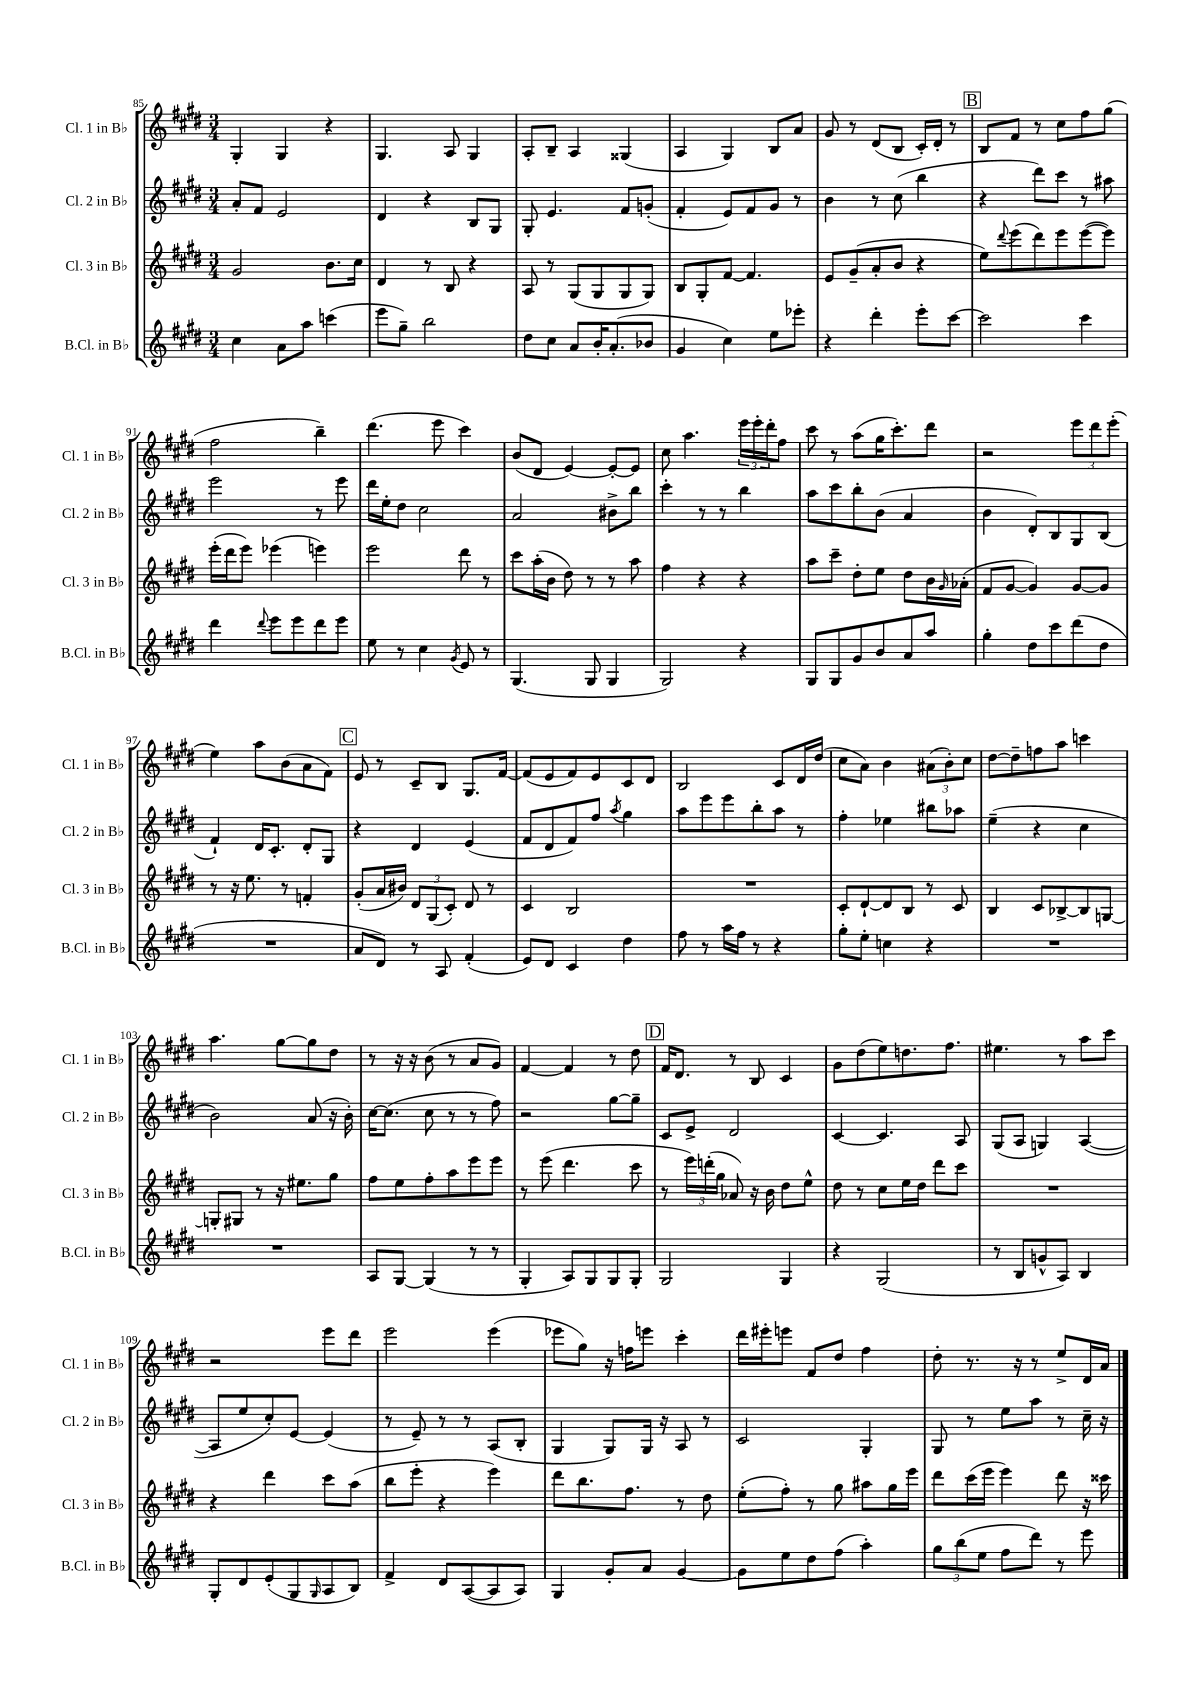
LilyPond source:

<<
\new StaffGroup <<
\new Staff = "s0" \with { instrumentName = "Cl. 1 in Bb" shortInstrumentName = "Cl. 1 in Bb" } {
    \clef treble \key e \major \numericTimeSignature \time 3/4
    gis4-. gis4 r4 |
    gis4. a8 gis4 |
    a8-. b8-- a4 gisis4( |
    a4 gis4) b8 a'8 |
    gis'8 r8 dis'8( b8 cis'16-.) dis'16-. r8 |
    \mark \markup { \box "B" } b8 fis'8 r8 cis''8 fis''8 gis''8( |
    fis''2 b''4--) |
    dis'''4.( e'''8 cis'''4) |
    b'8( dis'8 e'4~) e'8~-. e'8 |
    cis''8 a''4. \tuplet 3/2 { e'''16 e'''16-. dis'''16-. } fis''8 |
    cis'''8 r8 a''8( gis''16 cis'''8.-.) dis'''8 |
    r2 \tuplet 3/2 { e'''8 dis'''8 e'''8-.( } |
    e''4) a''8 b'8( a'8 fis'8) |
    \mark \markup { \box "C" } e'8 r8 cis'8-- b8 gis8. fis'16~ |
    fis'8( e'8 fis'8) e'8 cis'8 dis'8 |
    b2 cis'8 dis'16 dis''16( |
    cis''8 a'8) b'4 \tuplet 3/2 { ais'8( b'8-.) cis''8 } |
    dis''8~ dis''8-- f''8 a''8 c'''4 |
    a''4. gis''8~ gis''8 dis''8 |
    r8 r16 r16 b'8( r8 a'8 gis'8) |
    fis'4~ fis'4 r8 dis''8 |
    \mark \markup { \box "D" } fis'16 dis'8. r8 b8 cis'4 |
    gis'8 dis''8( e''8) d''8. fis''8. |
    eis''4. r8 a''8 cis'''8 |
    r2 e'''8 dis'''8 |
    e'''2 e'''4( |
    ees'''8 gis''8) r16 f''16 e'''8 cis'''4-. |
    dis'''16 eis'''16-. e'''8 fis'8 dis''8 fis''4 |
    dis''8-. r8. r16 r8 e''8-> dis'16 a'16 \bar "|." |
}
\new Staff = "s1" \with { instrumentName = "Cl. 2 in Bb" shortInstrumentName = "Cl. 2 in Bb" } {
    \clef treble \key e \major \numericTimeSignature \time 3/4
    a'8-. fis'8 e'2 |
    dis'4 r4 b8 gis8 |
    gis8-. e'4. fis'8 g'8-.( |
    fis'4-. e'8) fis'8 gis'8 r8 |
    b'4 r8 cis''8( b''4 |
    \mark \markup { \box "B" } r4 dis'''8) cis'''8 r8 ais''8 |
    e'''2 r8 e'''8 |
    dis'''16 e''16-. dis''8 cis''2 |
    a'2 bis'8-> b''8 |
    cis'''4-. r8 r8 b''4 |
    a''8 cis'''8 b''8-. b'8( a'4 |
    b'4 dis'8-.) b8 gis8 b8( |
    fis'4-!) dis'16 cis'8.-. dis'8-. gis8 |
    \mark \markup { \box "C" } r4 dis'4 e'4( |
    fis'8 dis'8 fis'8) fis''8 \acciaccatura { a''8 } gis''4 |
    a''8 e'''8 e'''8 b''8-. a''8 r8 |
    fis''4-. ees''4 bis''8 aes''8 |
    e''4--( r4 cis''4 |
    b'2) a'8( r16 b'16-.) |
    cis''16~ cis''8.( cis''8 r8 r8 fis''8) |
    r2 gis''8~ gis''8-- |
    \mark \markup { \box "D" } cis'8 e'8-> dis'2 |
    cis'4~ cis'4. a8 |
    gis8( a8 g4) a4~( |
    a8 e''8 cis''8-.) e'8~ e'4( |
    r8 e'8--) r8 r8 a8( b8-. |
    gis4 gis8) gis16 r16 a8 r8 |
    cis'2 gis4-. |
    gis8 r8 e''8 a''8 r8 cis''16-- r16 \bar "|." |
}
\new Staff = "s2" \with { instrumentName = "Cl. 3 in Bb" shortInstrumentName = "Cl. 3 in Bb" } {
    \clef treble \key e \major \numericTimeSignature \time 3/4
    gis'2 b'8. cis''16 |
    dis'4 r8 b8 r4 |
    a8 r8 gis8( gis8 gis8 gis8) |
    b8 gis8-. fis'8~ fis'4. |
    e'8 gis'8--( a'8-. b'8 r4 |
    \mark \markup { \box "B" } e''8) \appoggiatura { dis'''8 } e'''8( dis'''8) e'''8 e'''8~( e'''8) |
    e'''16-.( dis'''16 e'''8) ees'''4( e'''4) |
    e'''2 dis'''8 r8 |
    cis'''8 a''16-.( b'16 dis''8) r8 r8 a''8 |
    fis''4 r4 r4 |
    a''8 cis'''8-- dis''8-. e''8 dis''8 b'16 \grace { gis'16 } aes'16-.( |
    fis'8 gis'8~ gis'4) gis'8~ gis'8 |
    r8 r16 e''8. r8 f'4-. |
    \mark \markup { \box "C" } gis'8-.( a'16 bis'16) \tuplet 3/2 { dis'8 gis8( cis'8-.) } dis'8 r8 |
    cis'4 b2 |
    R2. |
    cis'8-. dis'8~-! dis'8 b8 r8 cis'8 |
    b4 cis'8 bes8~-> bes8 g8~ |
    g8-. gis8 r8 r16 eis''8. gis''8 |
    fis''8 e''8 fis''8-. a''8 e'''8 e'''8 |
    r8 e'''8( dis'''4. cis'''8 |
    \mark \markup { \box "D" } r8 \tuplet 3/2 { e'''16) d'''16-.( gis''16 } aes'8) r16 b'16 dis''8 e''8-^ |
    dis''8 r8 cis''8 e''16 dis''16 dis'''8 cis'''8 |
    R2. |
    r4 dis'''4 cis'''8 a''8( |
    b''8 e'''8-. r4 e'''4) |
    dis'''8 b''8. fis''8. r8 dis''8 |
    e''8-.( fis''8-.) r8 gis''8 ais''8 gis''16 e'''16 |
    dis'''8 cis'''16( e'''16 e'''4) dis'''8 r16 cisis'''16 \bar "|." |
}
\new Staff = "s3" \with { instrumentName = "B.Cl. in Bb" shortInstrumentName = "B.Cl. in Bb" } {
    \clef treble \key e \major \numericTimeSignature \time 3/4
    cis''4 a'8 a''8 c'''4( |
    e'''8 gis''8--) b''2 |
    dis''8 cis''8 a'8 b'16-. a'8.-.( bes'8 |
    gis'4 cis''4) e''8 ees'''8-. |
    r4 dis'''4-. e'''8-. cis'''8~ |
    \mark \markup { \box "B" } cis'''2 cis'''4 |
    dis'''4 \appoggiatura { dis'''8 } e'''8 e'''8 dis'''8 e'''8 |
    e''8 r8 cis''4 \acciaccatura { gis'8 } e'8 r8 |
    gis4.( gis8 gis4 |
    gis2) r4 |
    gis8 gis8 gis'8 b'8 a'8 a''8 |
    gis''4-. dis''8 cis'''8 dis'''8( dis''8 |
    R2. |
    \mark \markup { \box "C" } a'8 dis'8) r8 a8 fis'4-.( |
    e'8) dis'8 cis'4 dis''4 |
    fis''8 r8 a''16 fis''16 r8 r4 |
    gis''8-. e''8-. c''4 r4 |
    R2. |
    R2. |
    a8 gis8~ gis4( r8 r8 |
    gis4-. a8) gis8 gis8 gis8-. |
    \mark \markup { \box "D" } gis2 gis4 |
    r4 gis2( |
    r8 b8 g'8-^ a8) b4 |
    gis8-. dis'8 e'8-.( gis8 \grace { gis16 } a8 b8) |
    fis'4-> dis'8 a8~( a8 a8) |
    gis4 gis'8-. a'8 gis'4~ |
    gis'8 e''8 dis''8 fis''8( a''4-.) |
    \tuplet 3/2 { gis''8 b''8( e''8 } fis''8 dis'''8) r8 e'''8 \bar "|." |
}
>>
>>
\layout { \context { \Score currentBarNumber = #85 } }
